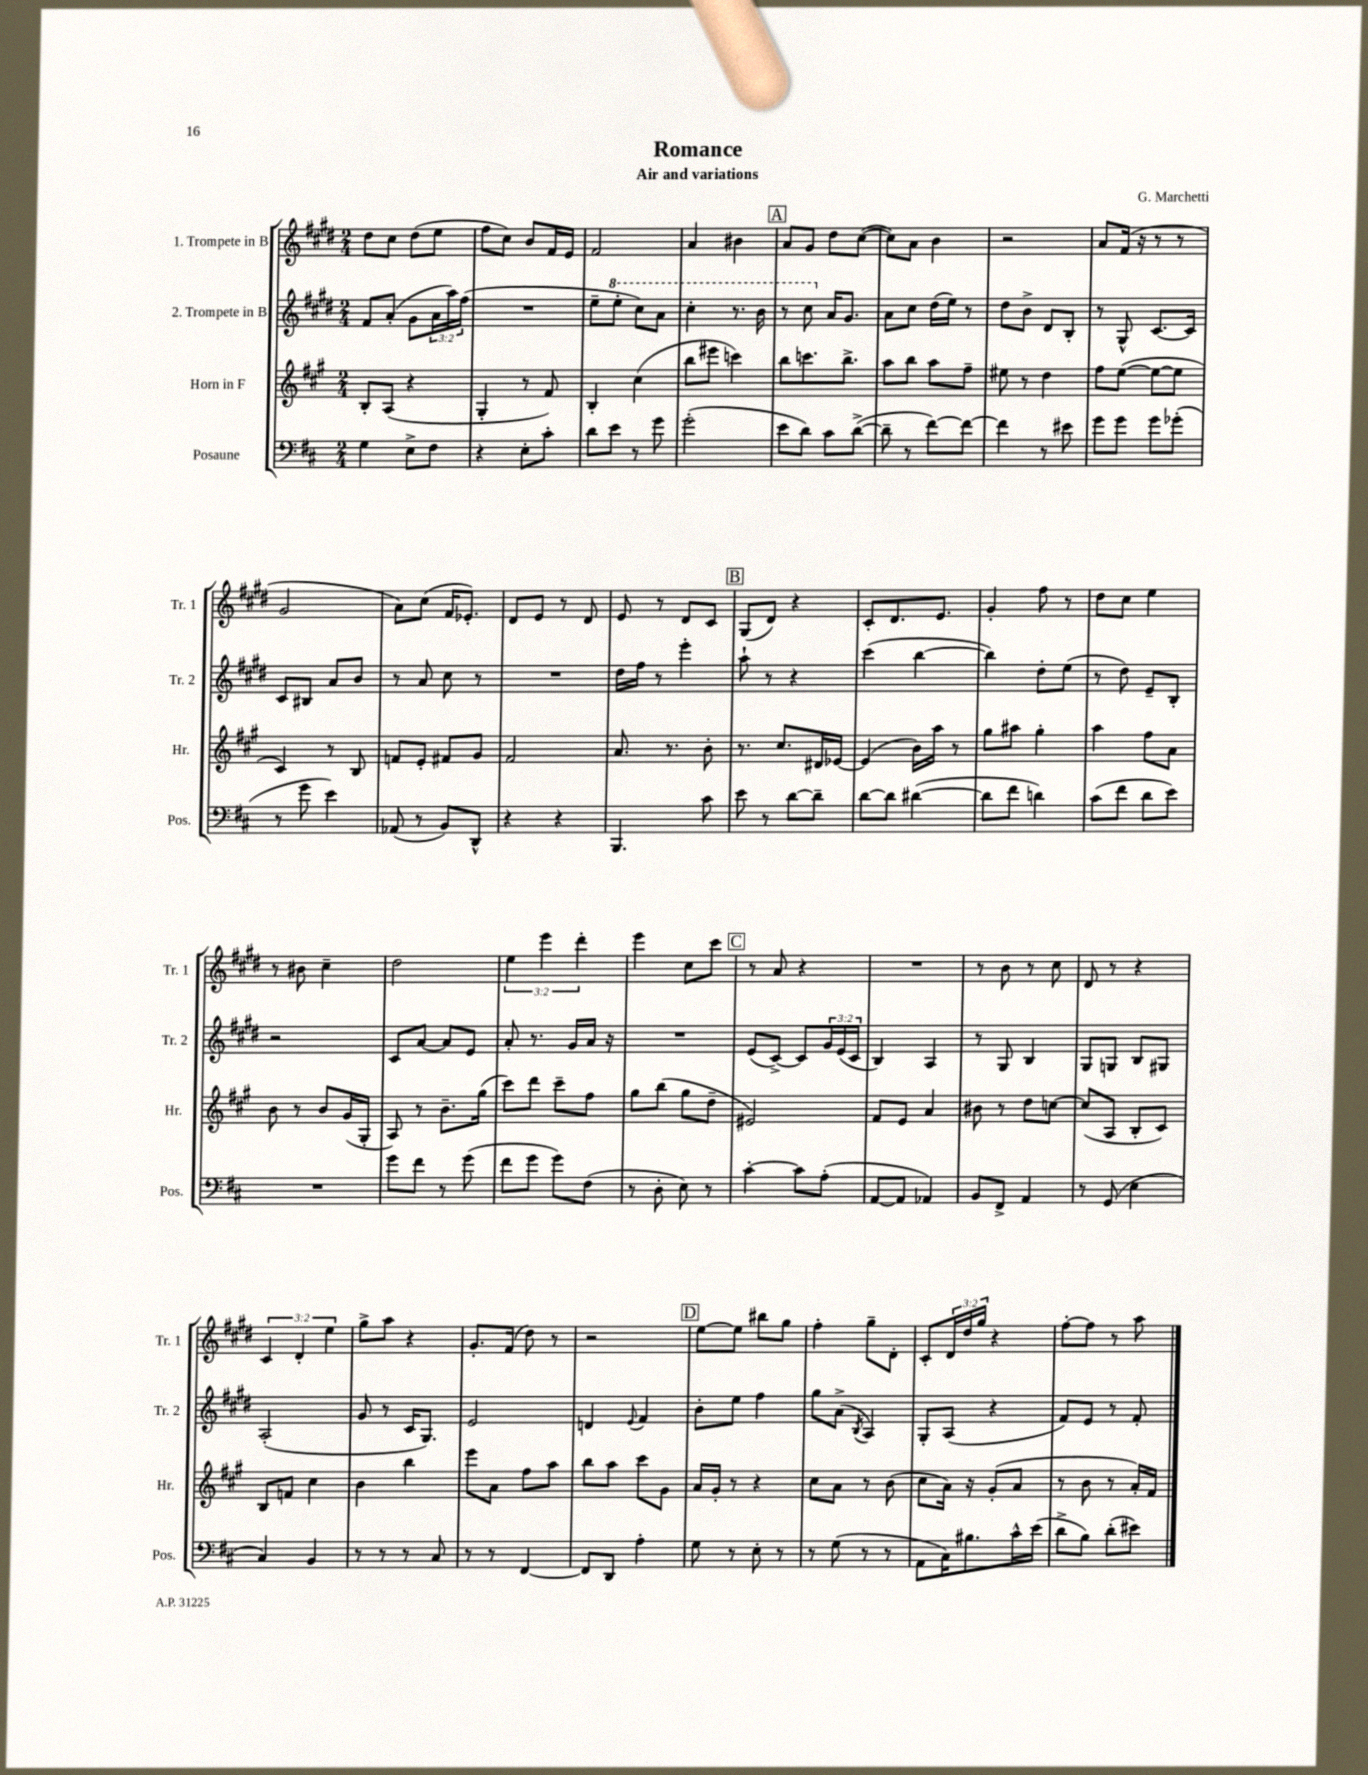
\header { title = "Romance" composer = "G. Marchetti" subtitle = "Air and variations" }
<<
\new StaffGroup <<
\new Staff = "s0" \with { instrumentName = "1. Trompete in B" shortInstrumentName = "Tr. 1" } {
    \clef treble \key e \major \numericTimeSignature \time 2/4 \override Staff.TupletNumber.text = #tuplet-number::calc-fraction-text
    dis''8 cis''8 dis''8( e''8 |
    fis''8 cis''8) b'8 fis'16 e'16 |
    fis'2 |
    a'4 bis'4 |
    \mark \markup { \box "A" } a'8 gis'8 dis''8 cis''8~( |
    cis''8) a'8 b'4 |
    r2 |
    a'8 fis'16( r16 r8 r8 |
    gis'2 |
    a'8) cis''8( fis'16 ees'8.-.) |
    dis'8 e'8 r8 dis'8 |
    e'8 r8 dis'8 cis'8 |
    \mark \markup { \box "B" } gis8( dis'8) r4 |
    cis'8-. dis'8. e'8. |
    gis'4-. fis''8 r8 |
    dis''8 cis''8 e''4 |
    r8 bis'8 cis''4-- |
    dis''2 |
    \tuplet 3/2 { e''4 e'''4 dis'''4-. } |
    e'''4 cis''8 cis'''8 |
    \mark \markup { \box "C" } r8 a'8 r4 |
    R2 |
    r8 b'8 r8 cis''8 |
    dis'8 r8 r4 |
    \tuplet 3/2 { cis'4 dis'4-. e''4 } |
    gis''8-> a''8 r4 |
    gis'8.-. fis'16( dis''8) r8 |
    r2 |
    \mark \markup { \box "D" } e''8~ e''8 bis''8 gis''8 |
    fis''4-. gis''8-- dis'8-. |
    cis'8-. \tuplet 3/2 { dis'16 dis''16 gis''16 } r4 |
    fis''8~-. fis''8 r8 a''8 \bar "|." |
}
\new Staff = "s1" \with { instrumentName = "2. Trompete in B" shortInstrumentName = "Tr. 2" } {
    \clef treble \key e \major \numericTimeSignature \time 2/4 \override Staff.TupletNumber.text = #tuplet-number::calc-fraction-text
    fis'8 a'8-.( gis'8 \tuplet 3/2 { a'16 a''16) fis''16( } |
    R2 |
    e''8-- \ottava #1 e'''8-. cis'''8) a''8 |
    cis'''4-. r8. b''16 |
    \mark \markup { \box "A" } r8 cis'''8 \ottava #0 a'16 gis'8. |
    a'8 cis''8 dis''16( e''16) r8 |
    dis''8 b'8-> dis'8 b8-. |
    r8 gis8-^ cis'8.~ cis'16 |
    cis'8 bis8 a'8 b'8 |
    r8 a'8 cis''8 r8 |
    R2 |
    dis''16 fis''16 r8 e'''4-. |
    \mark \markup { \box "B" } a''8-! r8 r4 |
    cis'''4( b''4~ |
    b''4) dis''8-. e''8( |
    r8 dis''8) e'8-- b8-. |
    r2 |
    cis'8 a'8~ a'8 e'8 |
    a'8-. r8. gis'16 a'16 r16 |
    R2 |
    \mark \markup { \box "C" } e'8( cis'8~->) cis'8 \tuplet 3/2 { gis'16 e'16( cis'16 } |
    b4) a4 |
    r8 gis8 b4 |
    gis8 g8 b8 gis8 |
    a2-.( |
    gis'8 r8 cis'16 gis8.) |
    e'2 |
    d'4 \appoggiatura { e'8 } fis'4 |
    \mark \markup { \box "D" } b'8-. e''8 fis''4 |
    gis''8 a'8->( \acciaccatura { b8 } a4) |
    gis8-. a8( r4 |
    fis'8) e'8 r8 fis'8-. \bar "|." |
}
\new Staff = "s2" \with { instrumentName = "Horn in F" shortInstrumentName = "Hr." } {
    \clef treble \key a \major \numericTimeSignature \time 2/4
    b8-. a8( r4 |
    gis4-. r8 fis'8) |
    b4-. cis''4( |
    b''8 eis'''8 c'''4) |
    \mark \markup { \box "A" } b''8 c'''8. b''8.-> |
    a''8 b''8 a''8 fis''8-- |
    eis''8 r8 d''4 |
    fis''8 e''8~( e''8~ e''8 |
    cis'4) r8 b8 |
    f'8 e'8-. fis'8 gis'8 |
    fis'2 |
    a'8. r8. b'8-. |
    \mark \markup { \box "B" } r8. cis''8. dis'16 ees'16~ |
    ees'4( b'16) a''16 r8 |
    gis''8 ais''8 gis''4-. |
    a''4 fis''8 a'8 |
    b'8 r8 b'8 gis'16( gis16-. |
    a8) r8 b'8.-- gis''16( |
    cis'''8) d'''8 cis'''8-- fis''8 |
    gis''8 b''8( gis''8 d''8-- |
    \mark \markup { \box "C" } eis'2) |
    fis'8 e'8 a'4 |
    bis'8 r8 d''8 c''8~ |
    c''8( a8 b8-. cis'8) |
    b8 f'8 cis''4 |
    b'4 b''4 |
    e'''8 a'8 fis''8 a''8 |
    b''8 a''8 cis'''8 gis'8 |
    \mark \markup { \box "D" } a'16 gis'16-. r8 r4 |
    cis''8 a'8 r8 b'8( |
    cis''8 a'16) r16 gis'8-.( a'8 |
    r8 b'8 r8 a'16-.) fis'16 \bar "|." |
}
\new Staff = "s3" \with { instrumentName = "Posaune" shortInstrumentName = "Pos." } {
    \clef bass \key d \major \numericTimeSignature \time 2/4
    g4 e8-> fis8 |
    r4 e8-. cis'8-. |
    d'8 e'8 r8 g'8 |
    g'2-.( |
    \mark \markup { \box "A" } e'8 d'8) cis'8 d'8~->( |
    d'8-- r8 fis'8~) fis'8~ |
    fis'4 r8 eis'8 |
    g'8 g'8 g'8 ges'8-.( |
    r8 g'8 e'4) |
    aes,8( r8 b,8) d,8-^ |
    r4 r4 |
    b,,4. cis'8 |
    \mark \markup { \box "B" } e'8 r8 d'8~ d'8-- |
    d'8~ d'8 dis'4~( |
    dis'8 fis'8 d'4) |
    cis'8( fis'8 d'8 e'8) |
    R2 |
    g'8 fis'8 r8 g'8( |
    fis'8 g'8 g'8) fis8( |
    r8 d8-. e8) r8 |
    \mark \markup { \box "C" } cis'4~-. cis'8 a8-.( |
    a,8~ a,8 aes,4) |
    b,8 fis,8-> a,4 |
    r8 g,8( e4 |
    cis4) b,4 |
    r8 r8 r8 cis8 |
    r8 r8 fis,4~ |
    fis,8 d,8 a4-. |
    \mark \markup { \box "D" } g8 r8 e8-. r8 |
    r8 g8( r8 r8 |
    a,8 cis16) bis8. cis'16-^ e'16( |
    d'8-> b8) d'8-.( eis'8) \bar "|." |
}
>>
>>
\layout { \context { \Score \remove "Bar_number_engraver" } }
